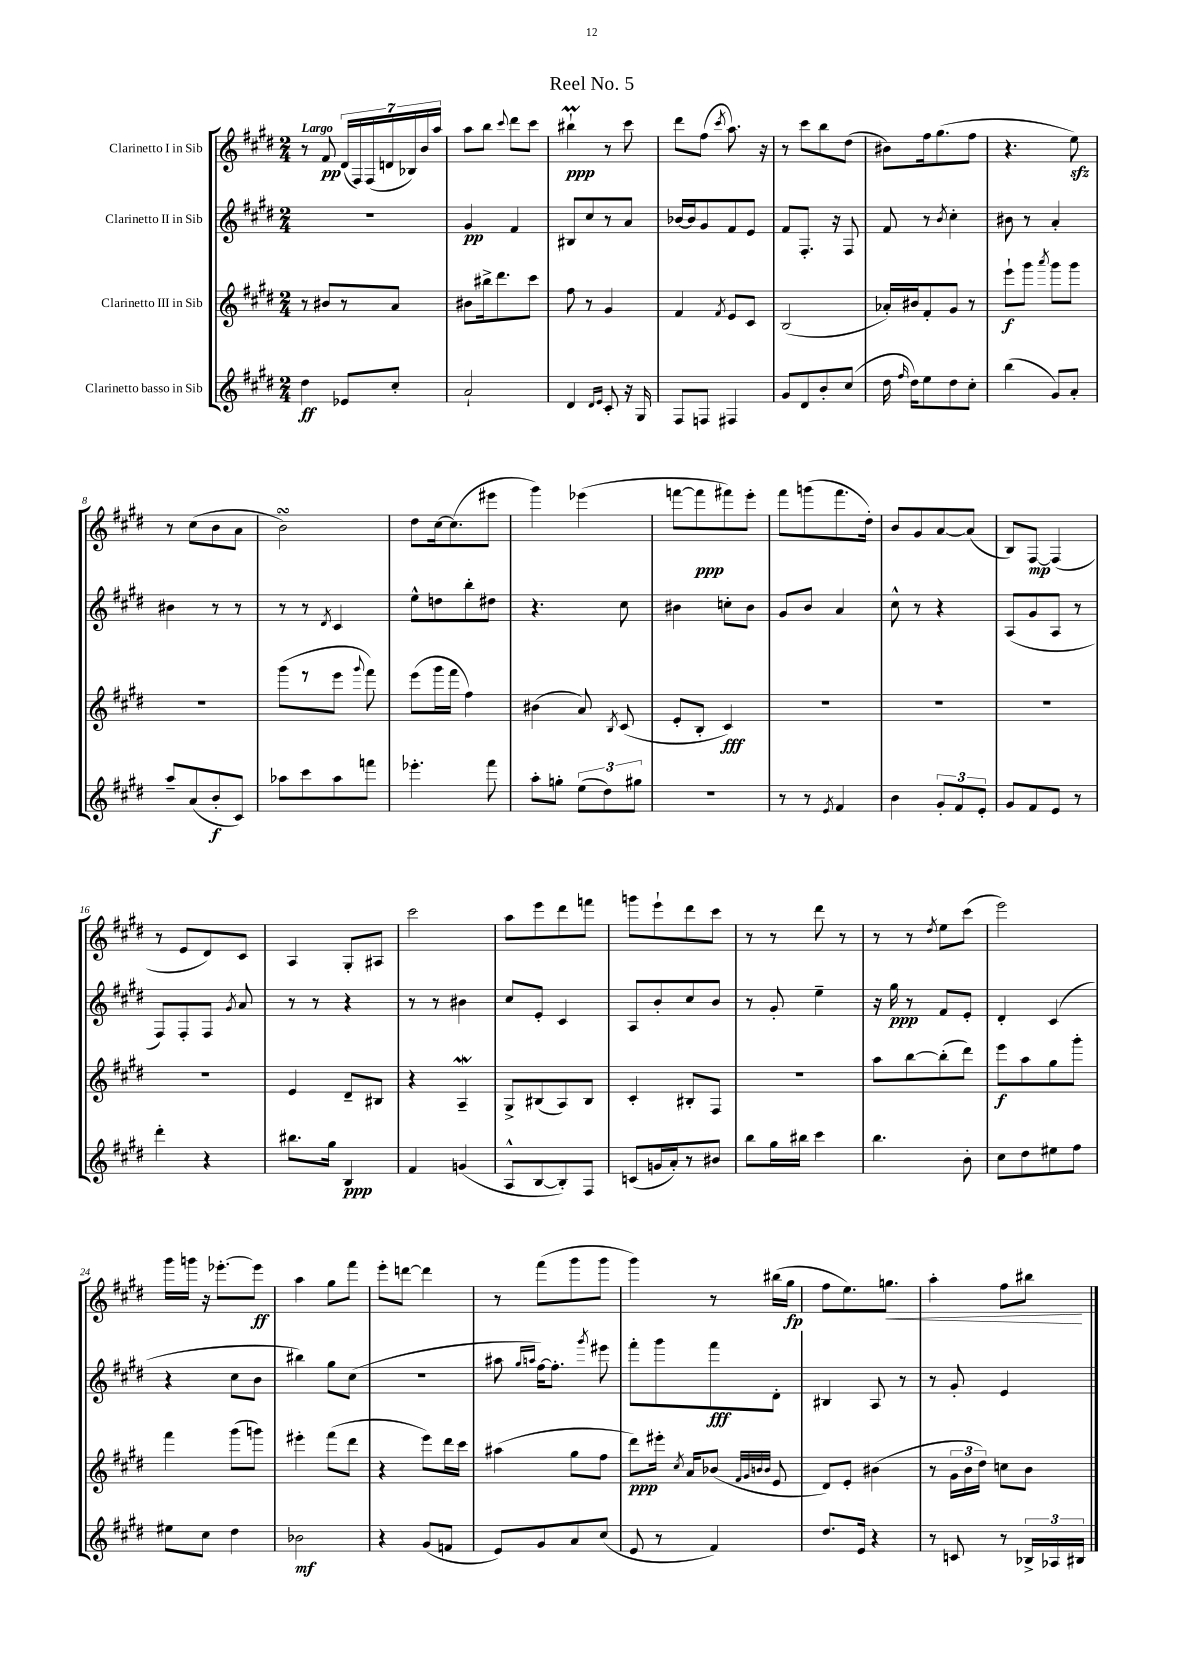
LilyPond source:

\header { title = "Reel No. 5" }
<<
\new StaffGroup <<
\new Staff = "s0" \with { instrumentName = "Clarinetto I in Sib" } {
    \clef treble \key e \major \numericTimeSignature \time 2/4 \tempo "Largo"
    \autoBeamOff r8 fis'8\pp \tuplet 7/4 { dis'16[( fis16) fis16( d'16 bes16) b'16 a''16] } |
    a''8[ b''8] \appoggiatura { cis'''8 } dis'''8[ cis'''8] |
    bis''4-!\prall\ppp r8 cis'''8 |
    dis'''8[ fis''8]( \acciaccatura { cis'''8 } a''8.) r16 |
    r8 cis'''8[ b''8 dis''8]( |
    bis'8[) fis''16 gis''8.( fis''8] |
    r4. e''8\sfz) |
    r8 cis''8[( b'8 a'8] |
    b'2\turn) |
    dis''8[ cis''16~ cis''8.( eis'''8] |
    gis'''4) ees'''4( |
    f'''8[~ f'''8\ppp fis'''8) e'''8]-. |
    fis'''8[ g'''8( fis'''8. dis''16]-.) |
    b'8[ gis'8 a'8~ a'8]( |
    b8[) fis8]~\mp fis4( |
    r8 e'8[ dis'8) cis'8] |
    a4 gis8[-. ais8] |
    cis'''2 |
    a''8[ e'''8 dis'''8 f'''8] |
    g'''8[ e'''8-! dis'''8 cis'''8] |
    r8 r8 dis'''8 r8 |
    r8 r8 \acciaccatura { dis''8 } e''8[ cis'''8]( |
    e'''2) |
    gis'''16[ g'''16] r16 ees'''8.[~-. ees'''8]\ff |
    a''4 gis''8[ fis'''8] |
    e'''8[-. d'''8]~ d'''4 |
    r8 fis'''8[( gis'''8 gis'''8] |
    gis'''4) r8 bis''16[( gis''16]\fp |
    fis''8[ e''8.) g''8.]\< |
    a''4-. fis''8[ bis''8]\! \bar "|." |
}
\new Staff = "s1" \with { instrumentName = "Clarinetto II in Sib" } {
    \clef treble \key e \major \numericTimeSignature \time 2/4
    \autoBeamOff R2 |
    gis'4\pp fis'4 |
    bis8[ cis''8 r8 a'8] |
    bes'16[~ bes'16 gis'8 fis'8 e'8] |
    fis'8[ fis8.]-. r16 fis8 |
    fis'8 r8 \acciaccatura { b'8 } cis''4-. |
    bis'8 r8 a'4-. |
    bis'4 r8 r8 |
    r8 r8 \acciaccatura { dis'8 } cis'4 |
    e''8[-^ d''8 b''8-. dis''8] |
    r4. cis''8 |
    bis'4 c''8[-. bis'8] |
    gis'8[ b'8] a'4 |
    cis''8-^ r8 r4 |
    a8[( gis'8 a8] r8 |
    fis8[) fis8-. fis8] \acciaccatura { gis'8 } a'8 |
    r8 r8 r4 |
    r8 r8 bis'4 |
    cis''8[ e'8]-. cis'4 |
    a8[ b'8-. cis''8 b'8] |
    r8 gis'8-. e''4-- |
    r16 gis''16\ppp r8 fis'8[ e'8]-. |
    dis'4-. cis'4( |
    r4 cis''8[ b'8] |
    bis''4) gis''8[ cis''8]( |
    r2 |
    ais''8 \grace { gis''16[ a''16] } fis''16[~) fis''8.]-. \acciaccatura { gis'''8 } eis'''8 |
    fis'''8[-. gis'''8 fis'''8\fff dis'8]-. |
    bis4 a8 r8 |
    r8 gis'8-. e'4 \bar "|." |
}
\new Staff = "s2" \with { instrumentName = "Clarinetto III in Sib" } {
    \clef treble \key e \major \numericTimeSignature \time 2/4
    \autoBeamOff r8 bis'8[ r8 a'8] |
    bis'8[ bis''16-> dis'''8. cis'''8] |
    fis''8 r8 gis'4 |
    fis'4 \acciaccatura { fis'8 } e'8[ cis'8] |
    b2( |
    aes'16[-.) bis'16 fis'8-. gis'8] r8 |
    e'''8[-!\f gis'''8] \acciaccatura { a'''8 } gis'''8[ gis'''8] |
    r2 |
    gis'''8[( r8 e'''8] \appoggiatura { gis'''8 } fis'''8) |
    e'''8[( gis'''16 fis'''16] fis''4) |
    bis'4( a'8) \acciaccatura { b8 } cis'8( |
    e'8[-. b8]-. cis'4\fff) |
    R2 |
    R2 |
    R2 |
    R2 |
    e'4 dis'8[-- bis8] |
    r4 a4--\mordent |
    gis8[-> bis8( a8) bis8] |
    cis'4-. bis8[-. fis8] |
    R2 |
    a''8[ b''8~ b''8-.( dis'''8]) |
    e'''8[\f a''8 gis''8 gis'''8]-. |
    fis'''4 gis'''8[( g'''8]) |
    eis'''4-. fis'''8[( dis'''8] |
    r4 e'''8[) dis'''16 cis'''16] |
    ais''4( gis''8[ fis''8] |
    dis'''8[\ppp) eis'''16]-. \acciaccatura { cis''8 } a'16[ bes'8]( \grace { fis'32[ gis'32 b'32 b'32] } e'8 |
    dis'8[) e'8]-. bis'4( |
    r8 \tuplet 3/2 { gis'16[ b'16 dis''16]) } c''8[ b'8] \bar "|." |
}
\new Staff = "s3" \with { instrumentName = "Clarinetto basso in Sib" } {
    \clef treble \key e \major \numericTimeSignature \time 2/4
    \autoBeamOff dis''4\ff ees'8[ cis''8]-. |
    a'2-! |
    dis'4 \grace { dis'16[ e'16] } cis'8-. r16 gis16 |
    fis8[ f8] fis4 |
    gis'8[ dis'8 b'8-. cis''8]( |
    dis''16 \grace { fis''16 } dis''16[) e''8 dis''8 cis''8]-. |
    b''4( gis'8[) a'8]-. |
    a''8[-- a'8( b'8-.\f cis'8]) |
    aes''8[ cis'''8 aes''8 f'''8] |
    ees'''4.-. fis'''8 |
    a''8[-. g''8]-. \tuplet 3/2 { e''8[( dis''8) gis''8] } |
    r2 |
    r8 r8 \acciaccatura { e'8 } fis'4 |
    b'4 \tuplet 3/2 { gis'8[-. fis'8 e'8]-. } |
    gis'8[ fis'8 e'8] r8 |
    dis'''4-. r4 |
    bis''8.[ gis''16] b4\ppp |
    fis'4 g'4( |
    a8[-^ b8~ b8-.) fis8] |
    c'8[( g'16 a'16-.) r8 bis'8] |
    b''8[ gis''16 bis''16] cis'''4 |
    b''4. b'8-. |
    cis''8[ dis''8 eis''8 fis''8] |
    eis''8[ cis''8] dis''4 |
    bes'2\mf |
    r4 gis'8[( f'8] |
    e'8[) gis'8 a'8 cis''8]( |
    e'8 r8 fis'4) |
    dis''8.[ e'16] r4 |
    r8 c'8 r8 \tuplet 3/2 { bes16[-> aes16 bis16] } \bar "|." |
}
>>
>>
